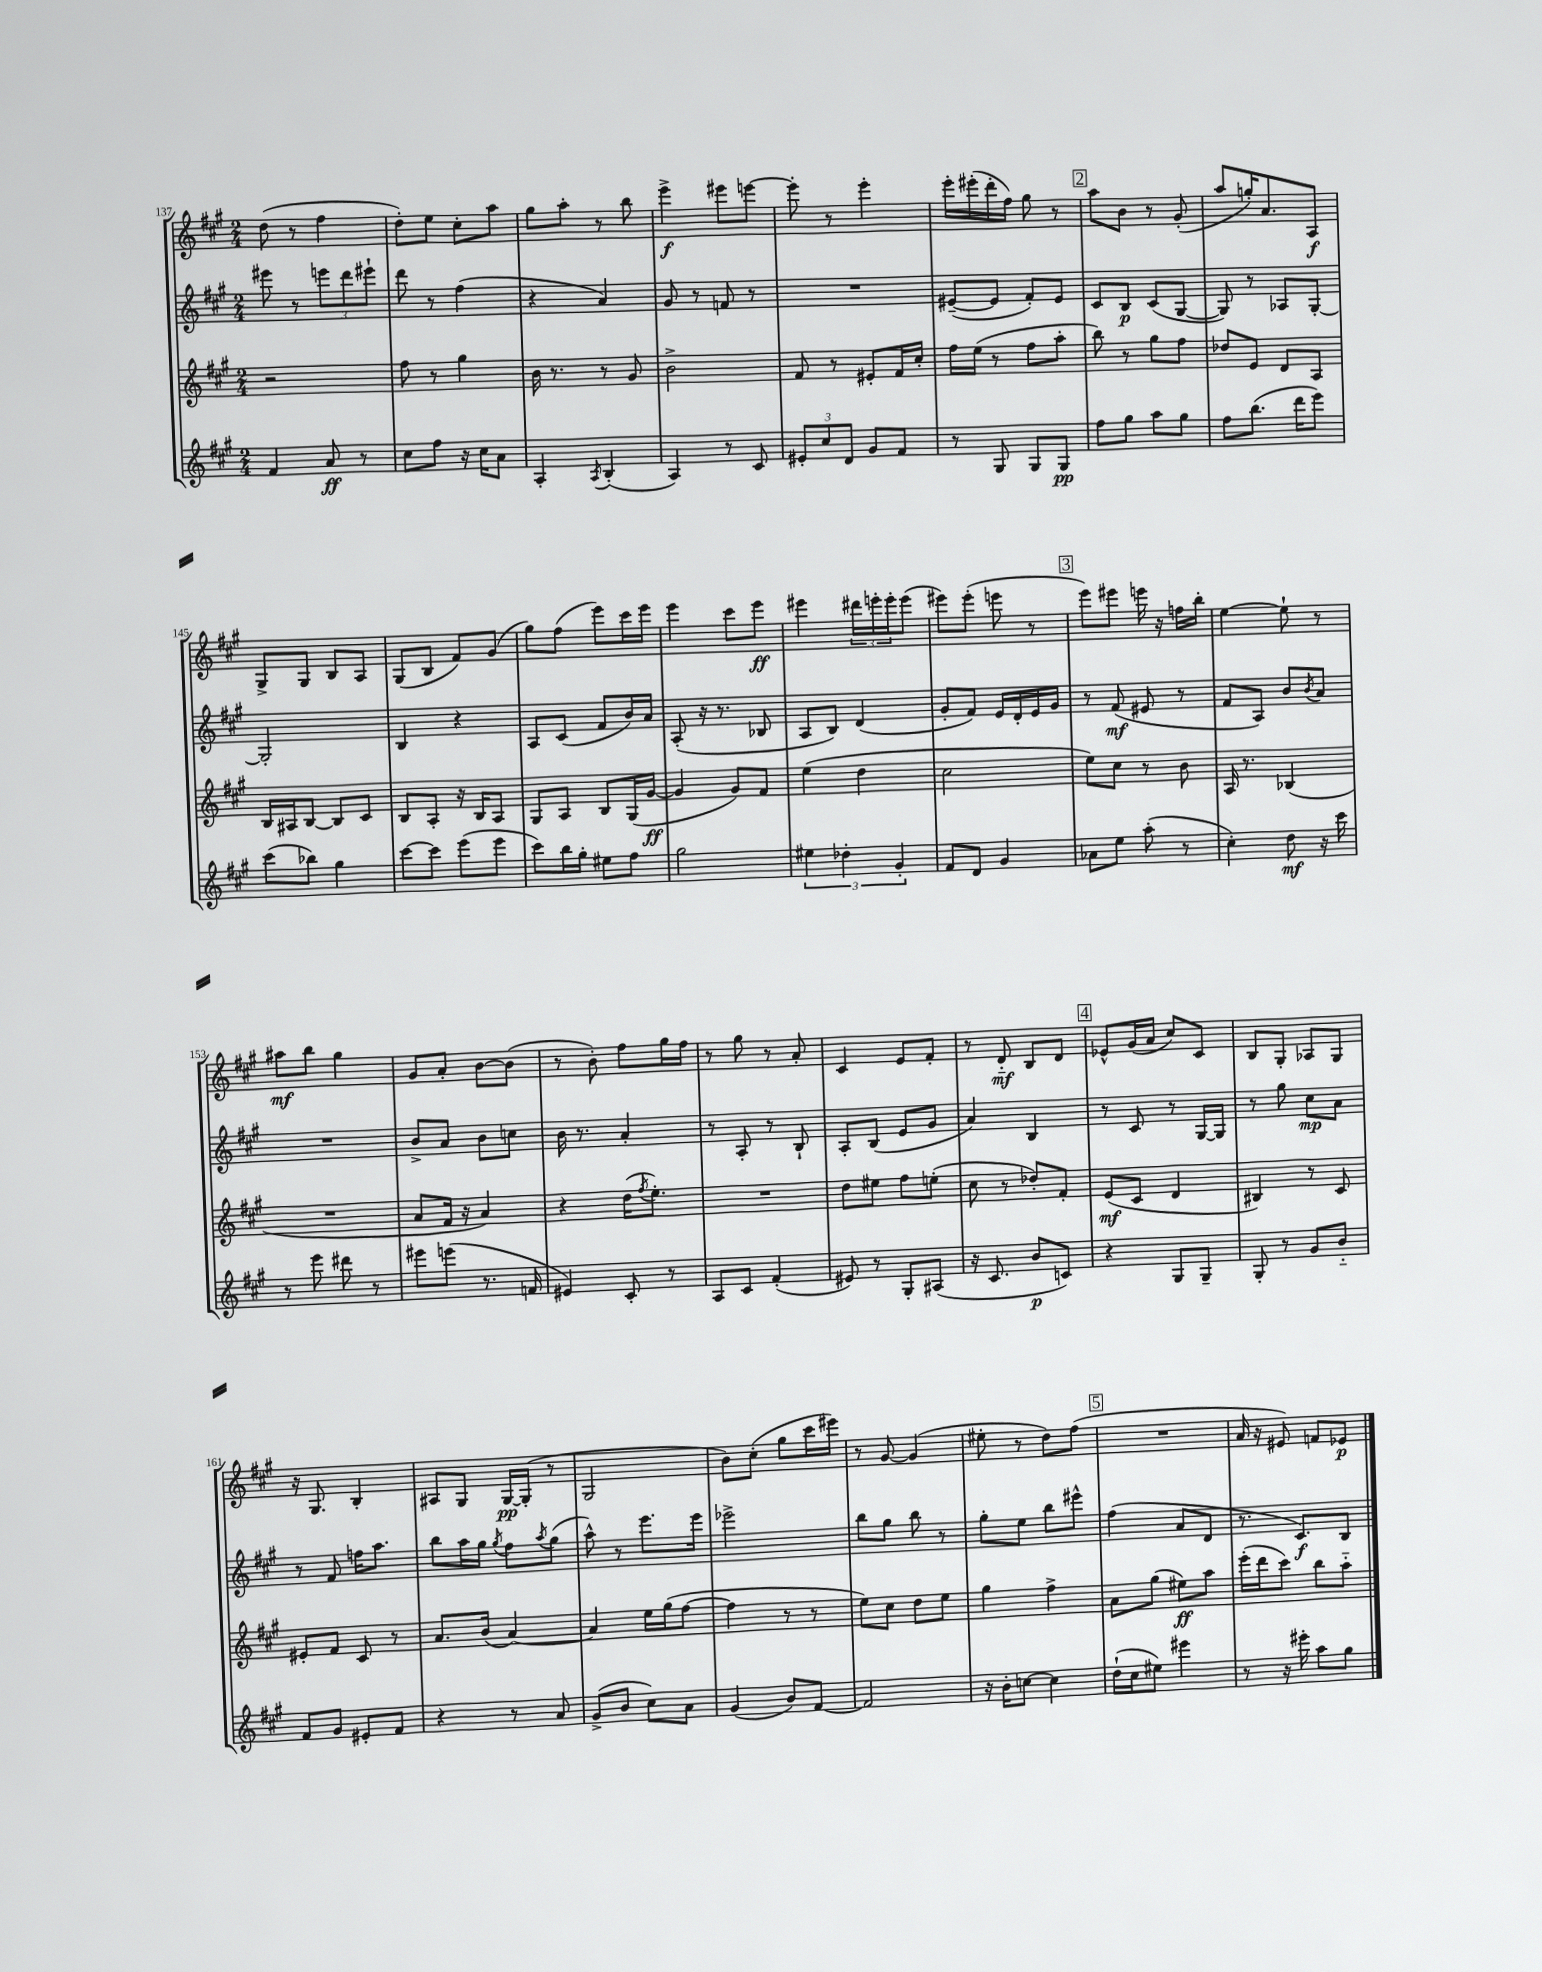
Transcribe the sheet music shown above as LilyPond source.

<<
\new StaffGroup <<
\new Staff = "s0" {
    \clef treble \key a \major \numericTimeSignature \time 2/4
    d''8( r8 fis''4 |
    d''8-.) e''8 cis''8-. a''8 |
    gis''8 a''8-. r8 b''8 |
    e'''4->\f eis'''8 e'''8~ |
    e'''8-. r8 e'''4-. |
    e'''16-. eis'''16-.( d'''16-. fis''16) gis''8 r8 |
    \mark \markup { \box "2" } a''8 b'8 r8 gis'8-.( |
    a''8 g''16-.) a'8. a8\f |
    gis8-> gis8 b8 a8 |
    gis8( b8 fis'8) gis'8( |
    gis''8) fis''8( e'''8) cis'''16 e'''16 |
    e'''4 cis'''8 e'''8\ff |
    eis'''4 \tuplet 3/2 { dis'''16 e'''16-. e'''16-. } e'''8( |
    eis'''8) eis'''8-.( e'''8 r8 |
    \mark \markup { \box "3" } e'''8) eis'''8 e'''16 r16 f''16 b''16-. |
    e''4~ e''8-! r8 |
    ais''8\mf b''8 gis''4 |
    gis'8 a'8-. b'8~ b'8( |
    r8 b'8-.) fis''8 gis''16 fis''16 |
    r8 gis''8 r8 a'8-. |
    cis'4 e'8 fis'8-. |
    r8 d'8-_\mf b8 d'8 |
    \mark \markup { \box "4" } ees'8-^ gis'16( a'16 cis''8) cis'8 |
    b8 gis8-. aes8 gis8 |
    r16 gis8. b4-. |
    ais8 gis8 gis16~\pp gis16-.( r8 |
    gis2 |
    b'8) cis''8-.( gis''8 cis'''16 eis'''16) |
    r8 gis'8~ gis'4( |
    eis''8-. r8 d''8) fis''8( |
    \mark \markup { \box "5" } R2 |
    a'16 r16 eis'8) f'8 ees'8\p \bar "|." |
}
\new Staff = "s1" {
    \clef treble \key a \major \numericTimeSignature \time 2/4
    eis'''8 r8 \tuplet 3/2 { e'''8 d'''8 eis'''8-! } |
    d'''8 r8 fis''4( |
    r4 a'4) |
    gis'8 r8 f'8 r8 |
    R2 |
    eis'8~--( eis'8 fis'8-.) eis'8 |
    \mark \markup { \box "2" } cis'8 b8\p cis'8( gis8~ |
    gis8) r8 aes8 gis8~-. |
    gis2-. |
    b4 r4 |
    a8 cis'8( fis'8 b'16) a'16 |
    a8-.( r16 r8. bes8 |
    a8 b8) d'4( |
    gis'8-. fis'8) e'16 d'16-. e'16 gis'16 |
    \mark \markup { \box "3" } r8 fis'8\mf( eis'8 r8 |
    fis'8 a8) b'8 \acciaccatura { b'8 } a'8 |
    R2 |
    b'8-> a'8 b'8 c''8 |
    b'16 r8. a'4-. |
    r8 a8-. r8 b8-! |
    a8-. b8( e'8 gis'8 |
    a'4) b4 |
    \mark \markup { \box "4" } r8 cis'8 r8 gis16~ gis16 |
    r8 gis''8 cis''8\mp a'8 |
    r8 fis'8 f''16 a''8. |
    b''8 a''16 gis''16 \acciaccatura { gis''8 } fis''8 \acciaccatura { a''8 } gis''8( |
    a''8-^) r8 e'''8. e'''16 |
    ees'''2-> |
    b''8 gis''8 b''8 r8 |
    gis''8-. e''8 b''8 eis'''8-^ |
    \mark \markup { \box "5" } fis''4( a'8 d'8 |
    r8. cis'8.\f) b8 \bar "|." |
}
\new Staff = "s2" {
    \clef treble \key a \major \numericTimeSignature \time 2/4
    r2 |
    fis''8 r8 gis''4 |
    b'16 r8. r8 gis'8 |
    b'2-> |
    fis'8 r8 eis'8-. fis'16 cis''16-. |
    fis''16 e''16( r8 fis''8 a''8-. |
    \mark \markup { \box "2" } b''8) r8 gis''8 fis''8 |
    des''8 e'8 d'8 a8 |
    b16 ais16 b8~ b8 cis'8 |
    b8 a8-. r16 b16 a8 |
    gis8 a8 b8 gis16( gis'16~\ff |
    gis'4 gis'8) fis'8 |
    e''4( d''4 |
    cis''2 |
    \mark \markup { \box "3" } e''8) cis''8 r8 b'8 |
    a16 r8. bes4( |
    R2 |
    a'8 fis'16 r16 a'4) |
    r4 d''16( \acciaccatura { fis''8 } e''8.-.) |
    R2 |
    d''8 eis''8 fis''8 e''8-.( |
    cis''8 r8 des''8-.) fis'8-. |
    \mark \markup { \box "4" } e'8\mf( cis'8 d'4 |
    bis4) r8 cis'8 |
    eis'8-. fis'8 cis'8 r8 |
    a'8. b'16( a'4~) |
    a'4 e''16 gis''16( fis''8~ |
    fis''4 r8 r8 |
    e''8) cis''8 d''8 e''8 |
    gis''4 fis''4-> |
    \mark \markup { \box "5" } a'8 gis''8( eis''8\ff) a''8 |
    e'''16-.( d'''16 cis'''8) b''8 a''8-_ \bar "|." |
}
\new Staff = "s3" {
    \clef treble \key a \major \numericTimeSignature \time 2/4
    fis'4 a'8\ff r8 |
    cis''8 fis''8 r16 cis''16 a'8 |
    a4-. \acciaccatura { a8 } b4-.( |
    a4) r8 cis'8 |
    \tuplet 3/2 { eis'8-. cis''8 d'8 } gis'8 fis'8 |
    r8 gis8 gis8 gis8\pp |
    \mark \markup { \box "2" } fis''8 gis''8 a''8 gis''8 |
    fis''8 b''8.( d'''16 e'''8) |
    cis'''8( bes''8) gis''4 |
    cis'''8~ cis'''8 e'''8( e'''8 |
    cis'''8) b''16 gis''16-. eis''8 fis''8 |
    gis''2 |
    \tuplet 3/2 { eis''4 des''4-. gis'4-. } |
    fis'8 d'8 gis'4 |
    \mark \markup { \box "3" } aes'8 e''8 a''8-.( r8 |
    cis''4-.) d''8\mf r16 cis'''16 |
    r8 e'''8 dis'''8 r8 |
    eis'''8 e'''8( r8. f'16 |
    eis'4) cis'8-. r8 |
    a8 cis'8 fis'4-.( |
    eis'8) r8 gis8-. ais8( |
    r16 cis'8. b'8\p c'8) |
    \mark \markup { \box "4" } r4 gis8 gis8-- |
    gis8-. r8 gis'8 b'8-_ |
    fis'8 gis'8 eis'8-. fis'8 |
    r4 r8 a'8 |
    gis'8->( b'8 cis''8) a'8 |
    gis'4( b'8) fis'8~ |
    fis'2 |
    r16 b'16-. c''8~ c''4 |
    \mark \markup { \box "5" } d''16-!( cis''16 eis''8) eis'''4 |
    r8 r16 eis'''16-. a''8 gis''8 \bar "|." |
}
>>
>>
\layout { \context { \Score currentBarNumber = #137 } }
